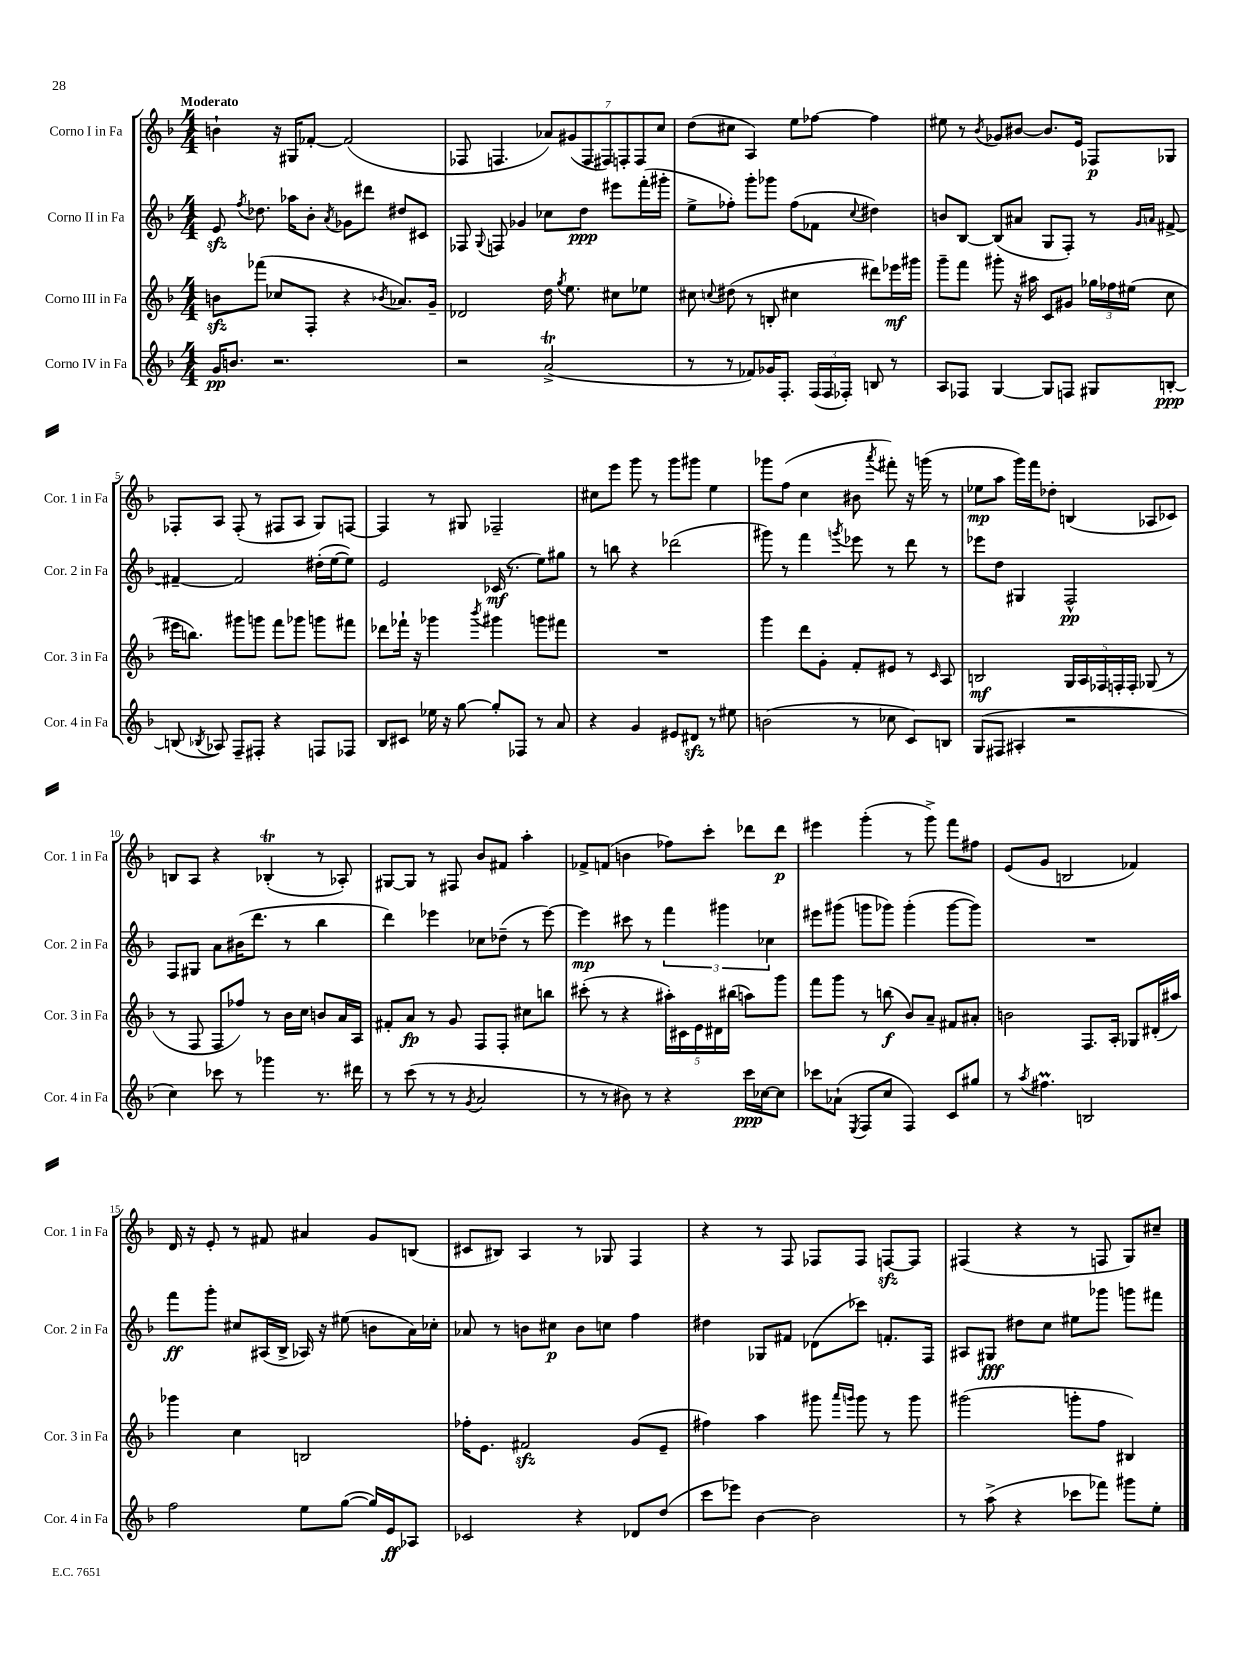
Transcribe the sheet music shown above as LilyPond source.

<<
\new StaffGroup <<
\new Staff = "s0" \with { instrumentName = "Corno I in Fa" shortInstrumentName = "Cor. 1 in Fa" } {
    \clef treble \key f \major \numericTimeSignature \time 4/4 \tempo "Moderato"
    \autoBeamOff b'4-! r16 gis16[ fes'8]~-. fes'2( |
    fes8 f4. \tuplet 7/4 { aes'8[) gis'8( f8 fis8) f8-. f8 c''8] } |
    d''8[( cis''8] a4) e''8[ fes''8]~ fes''4 |
    eis''8 r8 \acciaccatura { bes'8 } ges'8[ bis'8]~ bis'8.[ e'16] fes8[\p ges8] |
    fes8[-. a8] fes8-.( r8 fis8[ a8] g8[) f8]~ |
    f4 r8 gis8 fes2-- |
    cis''8[ e'''8] g'''8 r8 g'''8[ gis'''8] e''4 |
    ges'''8[ f''8]( c''4 bis'8 \acciaccatura { a'''8 } fis'''8-.) r16 g'''16( r8 |
    ees''8[\mp a''8] g'''16[) f'''16 des''8]-. b4( aes8[ ces'8]) |
    b8[ a8] r4 bes4-.\trill( r8 aes8-.) |
    gis8[~ gis8] r8 fis8 bes'8[ fis'8] a''4-. |
    fes'8[-> f'8]( b'4 fes''8[) c'''8]-. des'''8[ des'''8]\p |
    eis'''4 g'''4-.( r8 g'''8->) f'''8[ fis''8] |
    e'8[( g'8] b2 fes'4) |
    d'16 r16 e'8-. r8 fis'8 ais'4 g'8[ b8]( |
    cis'8[ bis8]) a4 r8 ges8 f4 |
    r4 r8 f8 fes8[ fes8] f8[~\sfz f8] |
    fis4( r4 r8 f8 g8[) cis''8]-- \bar "|." |
}
\new Staff = "s1" \with { instrumentName = "Corno II in Fa" shortInstrumentName = "Cor. 2 in Fa" } {
    \clef treble \key f \major \numericTimeSignature \time 4/4
    \autoBeamOff e'8\sfz \acciaccatura { f''8 } des''8. aes''16[ bes'8]-. \acciaccatura { a'8 } ges'8[ dis'''8] dis''8[ cis'8] |
    fes8 \appoggiatura { g8 } f8 ges'4 ces''8[ d''8]\ppp eis'''8[ f'''16-.( gis'''16]-. |
    e''8[-> fes''8]-.) g'''8[-. ges'''8] fes''8[( fes'8] \appoggiatura { c''8 } dis''4) |
    b'8[ bes8]~ bes8[( ais'8] g8[ f8]-.) r8 \grace { g'16[ a'16] } fis'8~-> |
    fis'4~-- fis'2 dis''16[-.( e''16~ e''8]) |
    e'2 ces'16\mf( r8. e''8[) gis''8] |
    r8 b''8 r4 des'''2( |
    gis'''8) r8 f'''4 \acciaccatura { g'''8 } ees'''8 r8 d'''8 r8 |
    ees'''8[ d''8] gis4 f2-^\pp |
    f8[ gis8] a'8[ bis'16( d'''8.] r8 bes''4 |
    d'''4) ees'''4 ces''8[ des''8]--( r8 ees'''8~) |
    ees'''4\mp cis'''8 r8 \tuplet 3/2 { f'''4 gis'''4 ces''4 } |
    eis'''8[ gis'''8]( g'''8[ ges'''8]) ges'''4-.( ges'''8[~ ges'''8]) |
    R1 |
    f'''8[\ff g'''8]-. cis''8[ ais16( bes16]-> aes16) r16 eis''8( b'8[ a'16) ces''16]-. |
    aes'8 r8 b'8[ cis''8]\p b'8[ c''8] f''4 |
    dis''4 ges8[ fis'8] des'8[( ces'''8]) f'8.[-. f16] |
    ais8[ gis8]\fff dis''8[ c''8] eis''8[ ges'''8] g'''8[ fis'''8] \bar "|." |
}
\new Staff = "s2" \with { instrumentName = "Corno III in Fa" shortInstrumentName = "Cor. 3 in Fa" } {
    \clef treble \key f \major \numericTimeSignature \time 4/4
    \autoBeamOff b'8[\sfz fes'''8]( ces''8[ f8]-. r4 \acciaccatura { bes'8 } aes'8.[) g'16]-- |
    des'2 d''16 \acciaccatura { g''8 } e''8. cis''8[ ees''8] |
    cis''8 \appoggiatura { c''8 } dis''8( r8 b8-. cis''4 dis'''8[) ees'''16\mf gis'''16] |
    g'''8[-- f'''8] gis'''8-. r16 ais''16 c'8[ gis'8] \tuplet 3/2 { ges''16[ fes''16 eis''16]( } c''8 |
    eis'''16[ b''8.]) gis'''8[ g'''8] f'''8[ ges'''8] g'''8[ fis'''8] |
    des'''8[ fes'''16]-! r16 ges'''4 \acciaccatura { bes'''8 } gis'''4 g'''8[ fis'''8] |
    R1 |
    g'''4 d'''8[ g'8]-. f'8[-. eis'8] r8 \grace { c'16 } a8 |
    b2\mf \tuplet 5/4 { g16[ a16 fes16 f16-. f16]-. } ges8( r8 |
    r8 f8 f8[ fes''8]) r8 bes'16[ c''16] b'8[ a'16 a16] |
    fis'8[-. a'8]\fp r8 g'8 f8[ f8]-. cis''8[ b''8] |
    cis'''8-.( r8 r4 \tuplet 5/4 { ais''16[-.) cis'16 e'16 dis'16 bis''16]( } a''8[) g'''8] |
    f'''8[ g'''8] r8 b''8\f( bes'8[) a'8]-- fis'8[ ais'8]-. |
    b'2 f8.[ a16]-. ges8[ dis'16-.( ais''16]) |
    ges'''4 c''4 b2 |
    fes''16[-. e'8.] fis'2\sfz g'8[( e'8]-- |
    fis''4) a''4 gis'''8 \grace { a'''16[ g'''16] } g'''8 r8 g'''8 |
    gis'''2( g'''8[-. f''8] bis4) \bar "|." |
}
\new Staff = "s3" \with { instrumentName = "Corno IV in Fa" shortInstrumentName = "Cor. 4 in Fa" } {
    \clef treble \key f \major \numericTimeSignature \time 4/4
    \autoBeamOff g'16[\pp b'8.] r2. |
    r2 a'2->\trill( |
    r8 r8 fes'8[) ges'16 f8.]-. \tuplet 3/2 { f16[( f16 fes16]-.) } b8 r8 |
    a8[ fes8] g4~ g8[ f8] gis8[ b8]~-.\ppp |
    b8( \acciaccatura { bes8 } aes8) f8[-- fis8]-. r4 f8[ fes8] |
    bes8[ cis'8] ees''16 r16 g''8~ g''8[-. fes8] r8 a'8 |
    r4 g'4 eis'8[ dis'8]\sfz r8 eis''8 |
    b'2( r8 ces''8 c'8[) b8] |
    g8[( fis8] ais4-. r2 |
    c''4) ces'''8 r8 ges'''4 r8. dis'''16 |
    r8 c'''8( r8 r8 \acciaccatura { g'8 } a'2 |
    r8 r8 bis'8) r8 r4 c'''16[\ppp ces''16~ ces''8] |
    ces'''8[ aes'8]-!( \acciaccatura { e8 } f8[ c''8] f4) c'8[ gis''8] |
    r8 \acciaccatura { a''8 } fis''4.\prall b2 |
    f''2 e''8[ g''8]~( g''16[) e'16\ff aes8] |
    ces'2 r4 des'8[ d''8]( |
    c'''8[ ees'''8]) bes'4~ bes'2 |
    r8 a''8->( r4 ces'''8[ fes'''8]) gis'''8[ e''8]-. \bar "|." |
}
>>
>>
